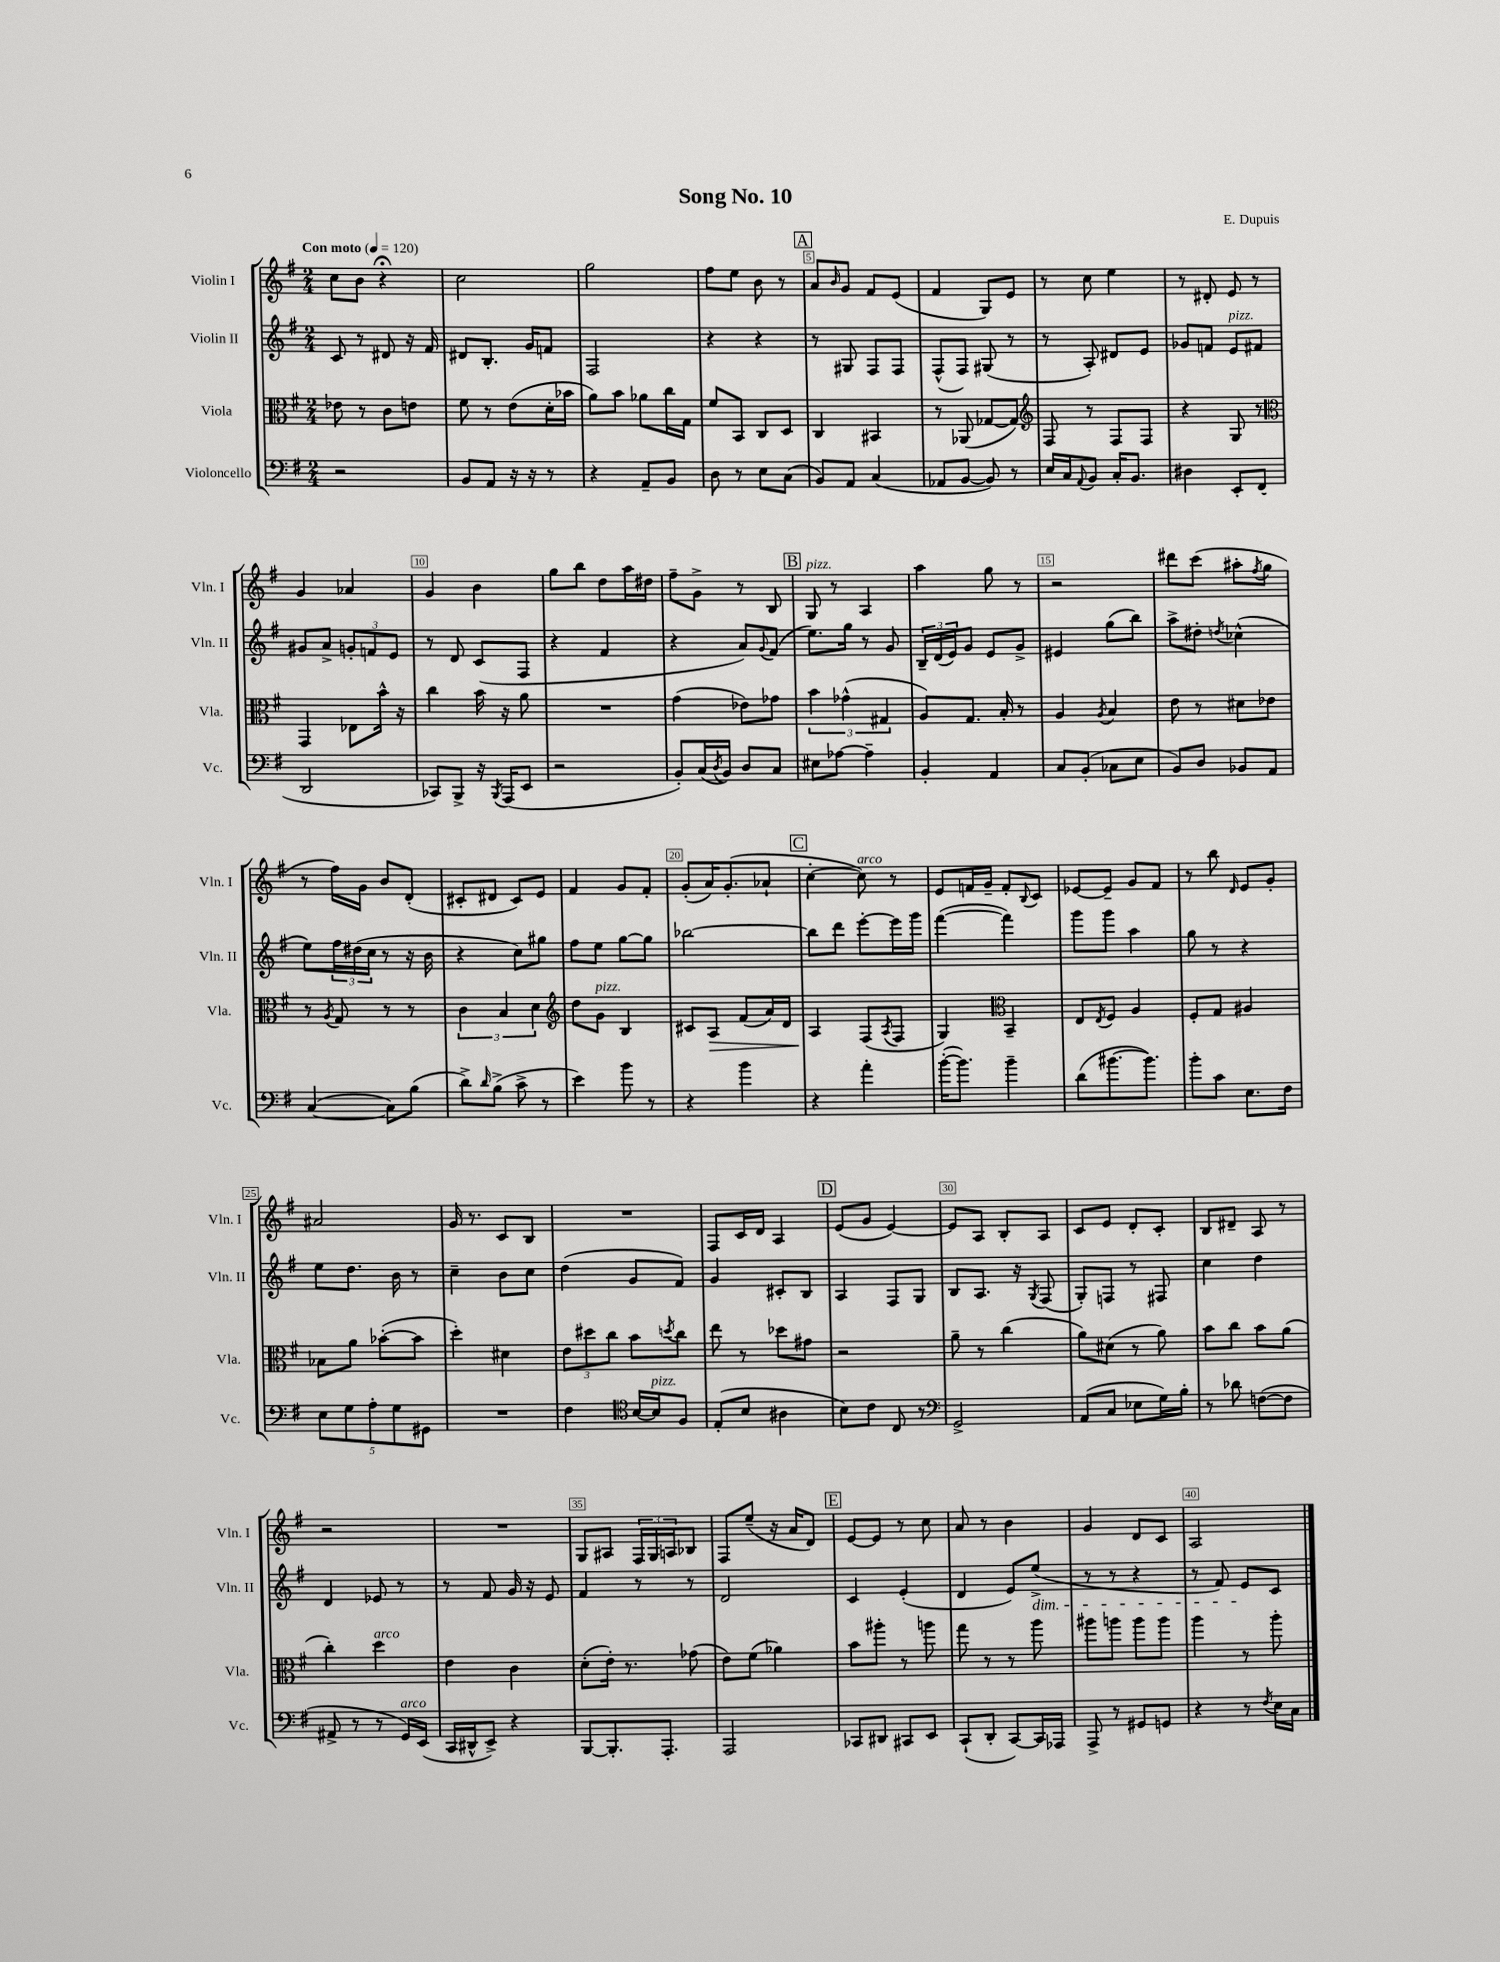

**kern	**kern	**kern	**kern
*staff4	*staff3	*staff2	*staff1
*clefF4	*clefC3	*clefG2	*clefG2
*k[f#]	*k[f#]	*k[f#]	*k[f#]
*M2/4	*M2/4	*M2/4	*M2/4
*MM120	*MM120	*MM120	*MM120
2r	8e-	8c	8cc
.	8r	8r	8b
.	8c	8d#	4r;
.	8e	16r	.
.	.	16f#	.
=	=	=	=
8BB	8f#	8d#	2cc
8AA	8r	8.B'	.
16r	(8e	.	.
16r	.	16g	.
8r	16d'	8f	.
.	16b-	.	.
=	=	=	=
4r	8a)	2F#	2gg
.	8b	.	.
8AA~	8a-	.	.
8BB	16cc	.	.
.	16G	.	.
=	=	=	=
8D	8f#	4r	8ff#
8r	8BB	.	8ee
8E	8C	4r	8b
(8C	8D	.	8r
=	=	=	=
8BB)	4C	8r	8a
.	.	.	16qqb
8AA	.	8G#	8g
(4C	4BB#	8F#	8f#
.	.	8F#	(8e
=	=	=	=
8AA-	8r	(8F#^^	4f#
[8BB	(8AA-	8F#)	.
8BB])	[8G-	(8G#	8G)
8r	8G-])	8r	8e
=	=	=	=
*	*clefG2	*	*
16E	8F#	8r	8r
16C	.	.	.
8qqAA	.	.	.
8BB	8r	8A')	8cc
16C'	8F#	8d#	4ee
8.BB	.	.	.
.	8F#	8e	.
=	=	=	=
4D#	4r	8g-	8r
.	.	8f	8d#'
8EE'	8G	8e	8e
(8FF#	8r	8f#	8r
=	=	=	=
*	*clefC3	*	*
2DD	4GG	8g#	4g
.	.	8a^	.
.	8E-	12g'	4a-
.	.	12f	.
.	16b^^	.	.
.	.	12e	.
.	16r	.	.
=	=	=	=
8CC-)	4cc	8r	4g
8BBB^	.	8d	.
16r	16b	(8c	4b
8qBBB	.	.	.
(16AAA	16r	.	.
8EE	8a	8F#	.
=	=	=	=
2r	2r	4r	8gg
.	.	.	8bb
.	.	4f#	8dd
.	.	.	16aa
.	.	.	16dd#
=	=	=	=
8BB')	(4g	4r	8ff#~
(16C	.	.	8g^
8qD	.	.	.
16BB)	.	.	.
8D	8e-)	8a)	8r
.	.	8qqg	.
8C	8g-	(8f#	8B
=	=	=	=
8E#	6b	8.ee)	8G
[8A-	.	.	8r
.	(6g-^^	.	.
.	.	16gg	.
4A-~]	.	8r	4A
.	6G#	.	.
.	.	8g	.
=	=	=	=
4BB'	8A)	24B~	4aa
.	.	(24d	.
.	.	24e)	.
.	8.G	8g	.
4AA	.	8e	8gg
.	16B'	.	.
.	8r	8g^	8r
=	=	=	=
8C	4A	4e#	2r
(8BB'	.	.	.
.	8qA	.	.
8C-	4B	(8gg	.
8E	.	8bb)	.
=	=	=	=
8BB)	8e	8aa^	8ddd#
8D	8r	8dd#'	(8ccc
.	.	8qdd	.
8BB-	8d#	(4cc-^^	8aa#'
.	.	.	8qff#
8AA	8e-	.	8gg
=	=	=	=
([4C	8r	8ee)	8r
.	8qA	.	.
.	8G	24ff#	16ff#)
.	.	(24dd#	.
.	.	.	16g
.	.	24cc	.
8C])	8r	8r	8b
(8B	8r	16r	(8d'
.	.	16b	.
=	=	=	=
8d^)	6c	4r	8c#'
16qqd	.	.	.
(8B^	.	.	8d#
.	6B	.	.
8c^	.	8cc)	8c#)
.	6d	.	.
8r	.	8gg#	8e
=	=	=	=
*	*clefG2	*	*
4e)	8dd	8ff#	4f#
.	8g	8ee	.
8b	4B	[8gg	8g
8r	.	8gg]	8f#'
=	=	=	=
4r	8c#	[2bb-	(8g'
.	8A	.	16a)
.	.	.	(8.g'
4b	(8f#	.	.
.	16a)	.	8a-`
.	16d	.	.
=	=	=	=
4r	4A	8bb-]	[4cc'
.	.	8ddd	.
4a'	(8F#	[8eee'	8cc])
.	8qA	.	.
.	8F#	16eee]	8r
.	.	16ggg	.
=	=	=	=
([16b'	4G)	([4fff#	8e
8.b])	.	.	.
.	.	.	16f
.	.	.	16g~
*	*clefC3	*	*
4b~	4BB~	4fff#])	8f'
.	.	.	8qqB
.	.	.	8c
=	=	=	=
(8d	8E	8ggg	[8e-
.	8qE	.	.
[8.b#	8F#	8ggg	8e-~]
.	4A	4aa	8g
8.b#])	.	.	.
.	.	.	8f#
=	=	=	=
8b'	8F#'	8gg	8r
8c	8G	8r	8bb
.	.	.	16qqd
8.E	4A#	4r	8e
.	.	.	8g'
16F#	.	.	.
=	=	=	=
10E	8B-	8ee	2a#
10G	.	.	.
.	8a	8.dd	.
10A'	.	.	.
.	([8b-'	.	.
10G	.	.	.
.	.	16b	.
.	8b-]	8r	.
10GG#	.	.	.
=	=	=	=
2r	4dd')	4cc~	16g
.	.	.	8.r
.	4d#	8b	8c
.	.	8cc	8B
=	=	=	=
4F#	12e	(4dd	2r
.	12dd#	.	.
.	12cc	.	.
*clefC4	*	*	*
[16B	8b	8g	.
16B]	.	.	.
.	8qdd	.	.
8F#	8cc	8f#)	.
=	=	=	=
(8E'	8ee	4g	8F#
8B	8r	.	16c
.	.	.	16d
4A#	8dd-	8c#'	4A
.	8g#	8B	.
=	=	=	=
8B)	2r	4A	(8e
8c	.	.	8g
8C	.	8F#	[4e)
8r	.	8G	.
=	=	=	=
*clefF4	*	*	*
2GG^	8a~	8B	8e]
.	8r	8.A	8A
.	(4cc	.	8B'
.	.	16r	.
.	.	8qG	.
.	.	(8F#	8A
=	=	=	=
(8AA	8a)	8G')	8c
8C	(8d#	8F	8e
8E-	8r	8r	8d'
16G)	8a)	8F#	8c'
16B'	.	.	.
=	=	=	=
8r	8b	4cc	8B
8d-	8cc	.	8d#~
([8F	8b	4dd	8A
8F]	(8a	.	8r
=	=	=	=
8AA#^	4cc')	4d	2r
8r	.	.	.
8r	4dd	8e-	.
16GG)	.	8r	.
(16EE	.	.	.
=	=	=	=
16CC	4e	8r	2r
16DD#^^	.	.	.
8EE^)	.	8f#	.
4r	4c	16g	.
.	.	16r	.
.	.	8e	.
=	=	=	=
[8BBB	(8d'	4f#	8G
8.BBB']	16e')	.	8A#
.	8.r	.	.
.	.	8r	24F#
.	.	.	24G
8.AAA'	.	.	.
.	.	.	24A
.	(8g-	8r	8B-
=	=	=	=
2AAA	8e)	2d	8F#
.	(8f#	.	(8ee~
.	4a-)	.	16r
.	.	.	16a
.	.	.	8d)
=	=	=	=
8CC-	8b	4c	[8e
8DD#	8aa#'	.	8e]
8CC#	8r	(4e'	8r
8EE	8aa	.	8cc
=	=	=	=
(8CC`	8gg	4d	8a
8DD'	8r	.	8r
[8CC)	8r	8e)	4b
16CC]	8aa	(8ee^	.
16AAA-	.	.	.
=	=	=	=
8AAA^	8aa#	8r	4g
8r	8aa	8r	.
8GG#	8aa	4r	8d
8GG	8aa	.	8c
=	=	=	=
4r	4aa	8r	2A
.	.	8f#)	.
8r	8r	8e	.
8qF#	.	.	.
16E	8aa'	8c	.
16C	.	.	.
==	==	==	==
*-	*-	*-	*-
